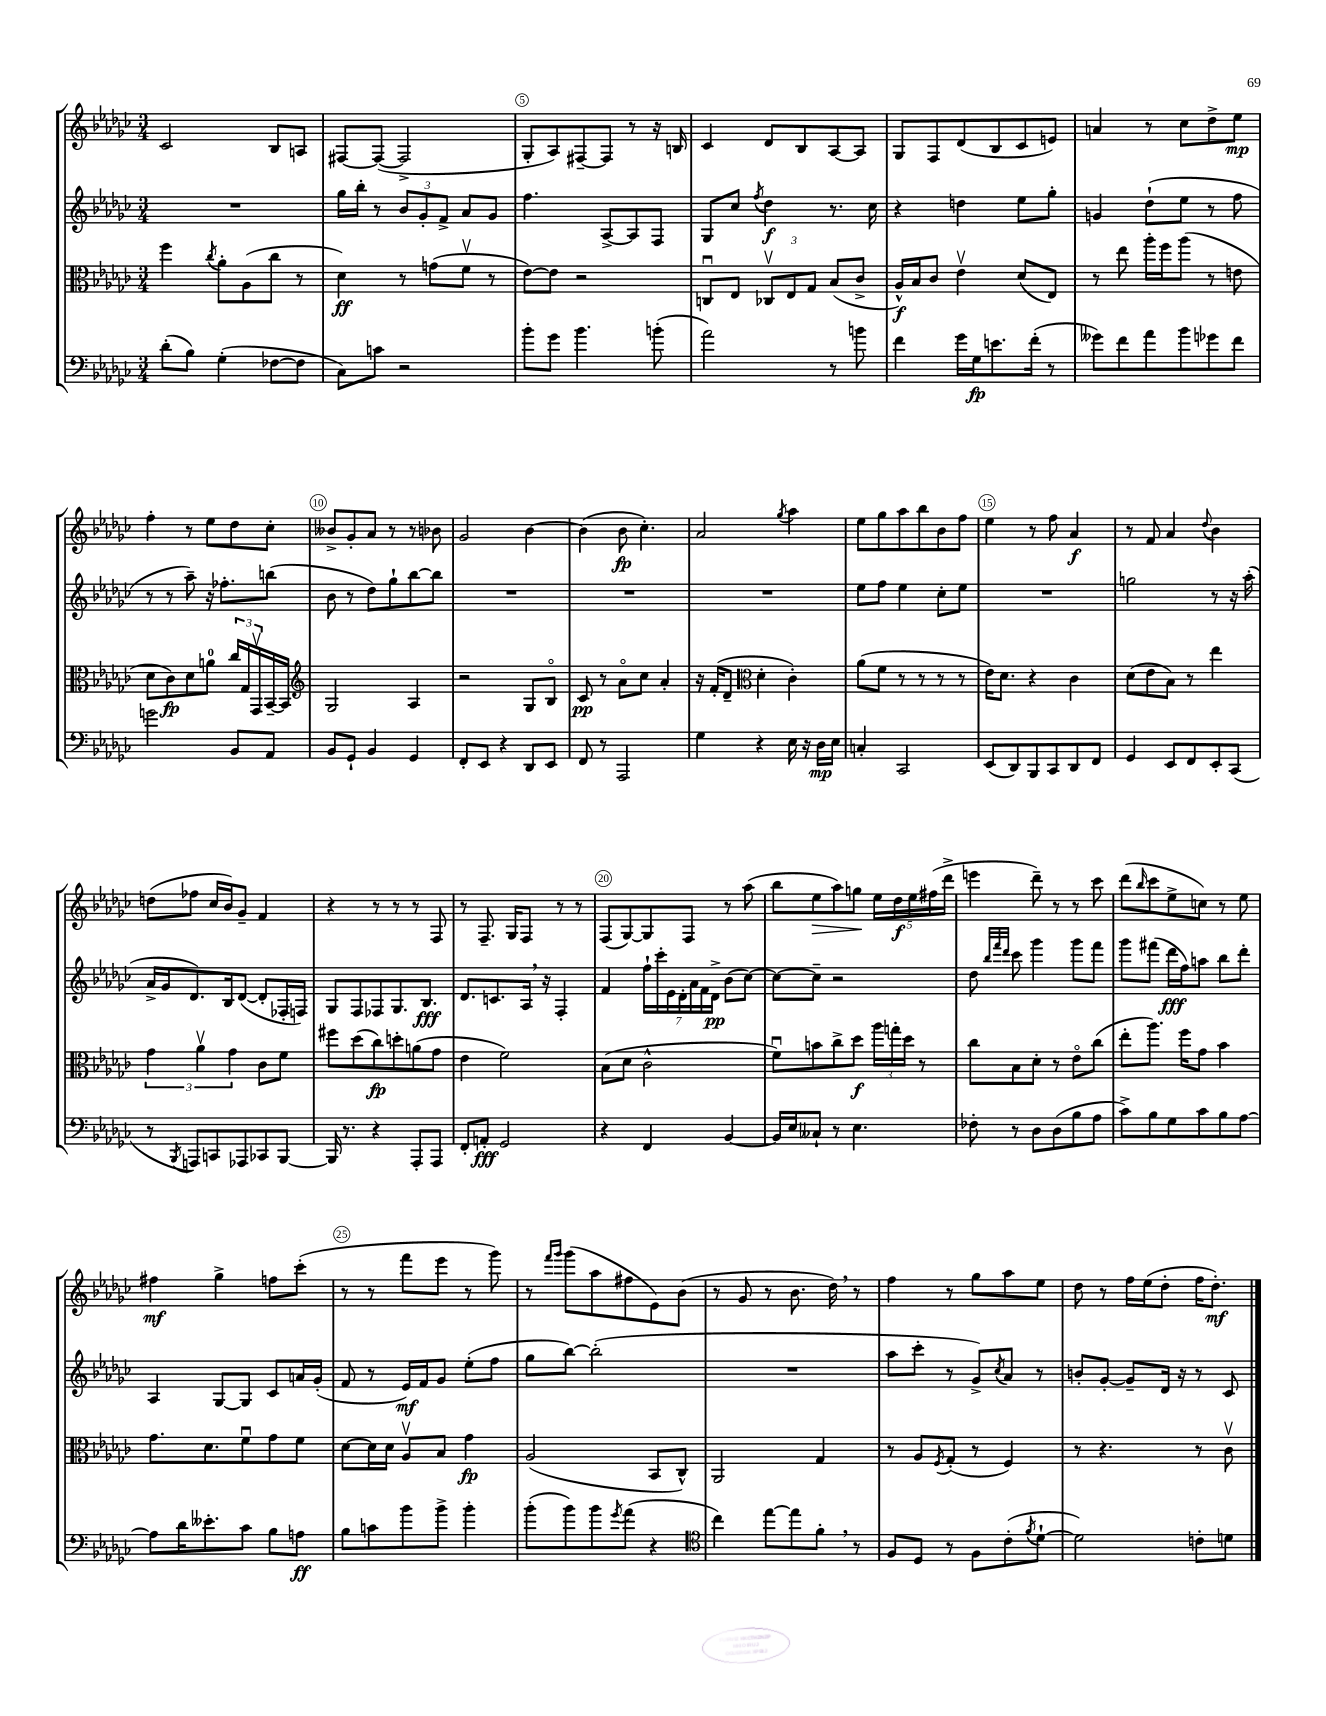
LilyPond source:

<<
\new StaffGroup <<
\new Staff = "s0" {
    \clef treble \key ges \major \numericTimeSignature \time 3/4
    ces'2 bes8 a8 |
    fis8~ fis8~( fis2-> |
    ges8-. aes8) fis8~-- fis8 r8 r16 b16 |
    ces'4 des'8 bes8 aes8~ aes8 |
    ges8 f8 des'8( bes8 ces'8 e'8) |
    a'4 r8 ces''8 des''8-> ees''8\mp |
    f''4-. r8 ees''8 des''8 ces''8-. |
    beses'8-> ges'8-. aes'8 r8 r8 bes'8 |
    ges'2 bes'4~ |
    bes'4( bes'8\fp ces''4.-.) |
    aes'2 \acciaccatura { ges''8 } aes''4 |
    ees''8 ges''8 aes''8 bes''8 bes'8 f''8 |
    ees''4 r8 f''8 aes'4\f |
    r8 f'8 aes'4 \appoggiatura { des''8 } bes'4 |
    d''8( fes''8 ces''16 bes'16) ges'8-- f'4 |
    r4 r8 r8 r8 f8 |
    r8 f8.-- ges16 f8 r8 r8 |
    f8( ges8~) ges8 f8 r8 aes''8( |
    bes''8 ees''8\> aes''8) g''8\! \tuplet 5/4 { ees''16 des''16\f ees''16 fis''16( des'''16-> } |
    e'''4 des'''8--) r8 r8 ces'''8 |
    des'''8( \grace { bes''16 } ces'''8 ees''8-> c''8) r8 ees''8 |
    fis''4\mf ges''4-> f''8 ces'''8-.( |
    r8 r8 f'''8 ees'''8 r8 ges'''8) |
    r8 \grace { f'''16 ges'''16 } ges'''8( aes''8 fis''8 ees'8) bes'8( |
    r8 ges'8 r8 bes'8. des''16) \breathe r8 |
    f''4 r8 ges''8 aes''8 ees''8 |
    des''8 r8 f''16 ees''16( des''8-. f''16 des''8.-.\mf) \bar "|." |
}
\new Staff = "s1" {
    \clef treble \key ges \major \numericTimeSignature \time 3/4
    R2. |
    ges''16 bes''16-. r8 \tuplet 3/2 { bes'8 ges'8-. f'8-> } aes'8 ges'8 |
    f''4. aes8~-> aes8 f8 |
    ges8 ces''8 \acciaccatura { f''8 } des''4\f r8. ces''16 |
    r4 d''4 ees''8 ges''8-. |
    g'4 des''8-!( ees''8 r8 f''8 |
    r8 r8 aes''8--) r16 fes''8.-. b''8( |
    bes'8 r8 des''8) ges''8-! bes''8~ bes''8 |
    R2. |
    R2. |
    R2. |
    ees''8 f''8 ees''4 ces''8-. ees''8 |
    R2. |
    g''2 r8 r16 aes''16-.( |
    aes'16-> ges'16 des'8.) bes16 des'8~( des'8-. fes16-. f16) |
    ges8 f8 fes8 ges8. bes8.\fff |
    des'8. c'8. aes16 \breathe r16 f4-. |
    f'4 \tuplet 7/4 { f''16-! ces'''16-. ees'16 des'16-. aes'16 f'16 des'16->\pp } bes'8( ces''8~) |
    ces''8~ ces''8-- r2 |
    des''8 \grace { bes''32 f'''32 des'''32 } ces'''8 ges'''4 ges'''8 f'''8 |
    ges'''8 fis'''8( des'''16\fff f''16) a''8 bes''8 des'''8-. |
    aes4 ges8~ ges8 ces'8 a'16 ges'16-.( |
    f'8 r8 ees'16\mf) f'16 ges'8 ees''8-.( f''8 |
    ges''8 bes''8~) bes''2-.( |
    R2. |
    aes''8 ces'''8-. r8 ges'8->) \acciaccatura { ces''8 } aes'8 r8 |
    b'8-. ges'8~-. ges'8-- des'16 r16 r8 ces'8 \bar "|." |
}
\new Staff = "s2" {
    \clef alto \key ges \major \numericTimeSignature \time 3/4
    f''4 \acciaccatura { ces''8 } aes'8-. aes8( ces''8 r8 |
    des'4\ff) r8 g'8( f'8\upbow r8 |
    ees'8~) ees'8 r2 |
    c8\downbow ees8 \tuplet 3/2 { ces8\upbow ees8 ges8 } bes8( ces'8-> |
    aes16-^\f) bes16 ces'8 ees'4\upbow des'8( ees8) |
    r8 ees''8 aes''16-. f''16 aes''8( r8 e'8 |
    des'8 ces'8\fp) des'8 a'8-0 \tuplet 3/2 { ces''16 ges16 ges,16\upbow } bes,16~-- bes,16 |
    \clef treble ges2 aes4 |
    r2 ges8 bes8\flageolet |
    ces'8\pp r8 aes'8\flageolet ces''8 aes'4-. |
    r16 f'16-.( des'8-- \clef alto des'4-. ces'4-.) |
    aes'8( f'8 r8 r8 r8 r8 |
    ees'16) des'8. r4 ces'4 |
    des'8( ees'8 bes8) r8 ees''4 |
    \tuplet 3/2 { ges'4 aes'4\upbow ges'4 } ces'8 f'8 |
    fis''8 des''8( ces''8\fp) d''8-. a'8( ges'8 |
    ees'4 f'2) |
    bes8( des'8 ces'2-^ |
    f'8\downbow) b'8 ces''8-> des''8\f \tuplet 3/2 { aes''16 g''16-. des''16 } r8 |
    ces''8 bes8 des'8-. r8 ees'8\flageolet ces''8( |
    ees''8-. aes''8.) f''16 ges'8 bes'4 |
    ges'8. des'8. f'8\downbow ges'8 f'8 |
    des'8~ des'16 des'16 aes8\upbow bes8 ges'4\fp |
    aes2( bes,8 ces8-^) |
    aes,2 ges4 |
    r8 aes8 \acciaccatura { f8 } ges8-.( r8 f4) |
    r8 r4. r8 ces'8\upbow \bar "|." |
}
\new Staff = "s3" {
    \clef bass \key ges \major \numericTimeSignature \time 3/4
    des'8-.( bes8) ges4-.( fes8~ fes8 |
    ces8) c'8 r2 |
    bes'8-. ges'8 bes'4. b'8-.( |
    aes'2) r8 b'8 |
    f'4 ges'16 ges16\fp e'8. f'16-.( r8 |
    geses'8) f'8 aes'8 bes'8 ges'8 f'8 |
    g'2 bes,8 aes,8 |
    bes,8 ges,8-! bes,4 ges,4 |
    f,8-. ees,8 r4 des,8 ees,8 |
    f,8 r8 aes,,2 |
    ges4 r4 ees16 r16 des16\mp ees16 |
    c4-. ces,2 |
    ees,8( des,8) bes,,8 ces,8 des,8 f,8 |
    ges,4 ees,8 f,8 ees,8-. ces,8( |
    r8 \acciaccatura { bes,,8 } a,,8) c,8 aes,,8 ces,8 bes,,8~ |
    bes,,16 r8. r4 aes,,8-. aes,,8 |
    f,8-. a,8-.\fff ges,2 |
    r4 f,4 bes,4~ |
    bes,16 ees16 ceses8-! r8 ees4. |
    fes8-. r8 des8 des8( bes8 aes8 |
    ces'8->) bes8 ges8 ces'8 bes8 aes8~ |
    aes8 des'16 eeses'8.-. ces'8 bes8 a8\ff |
    bes8 c'8 bes'8 bes'8-> bes'4-. |
    bes'8-.( bes'8) bes'8 \acciaccatura { ges'8 } aes'8( r4 |
    \clef tenor ces''4) ees''8~ ees''8 f'8-. \breathe r8 |
    f8 des8 r8 f8 ces'8-.( \acciaccatura { f'8 } des'8~-! |
    des'2) c'8-. d'8 \bar "|." |
}
>>
>>
\layout { \context { \Score currentBarNumber = #3 \override BarNumber.break-visibility = ##(#f #t #t) barNumberVisibility = #(every-nth-bar-number-visible 5) \override BarNumber.stencil = #(make-stencil-circler 0.1 0.3 ly:text-interface::print) } }
